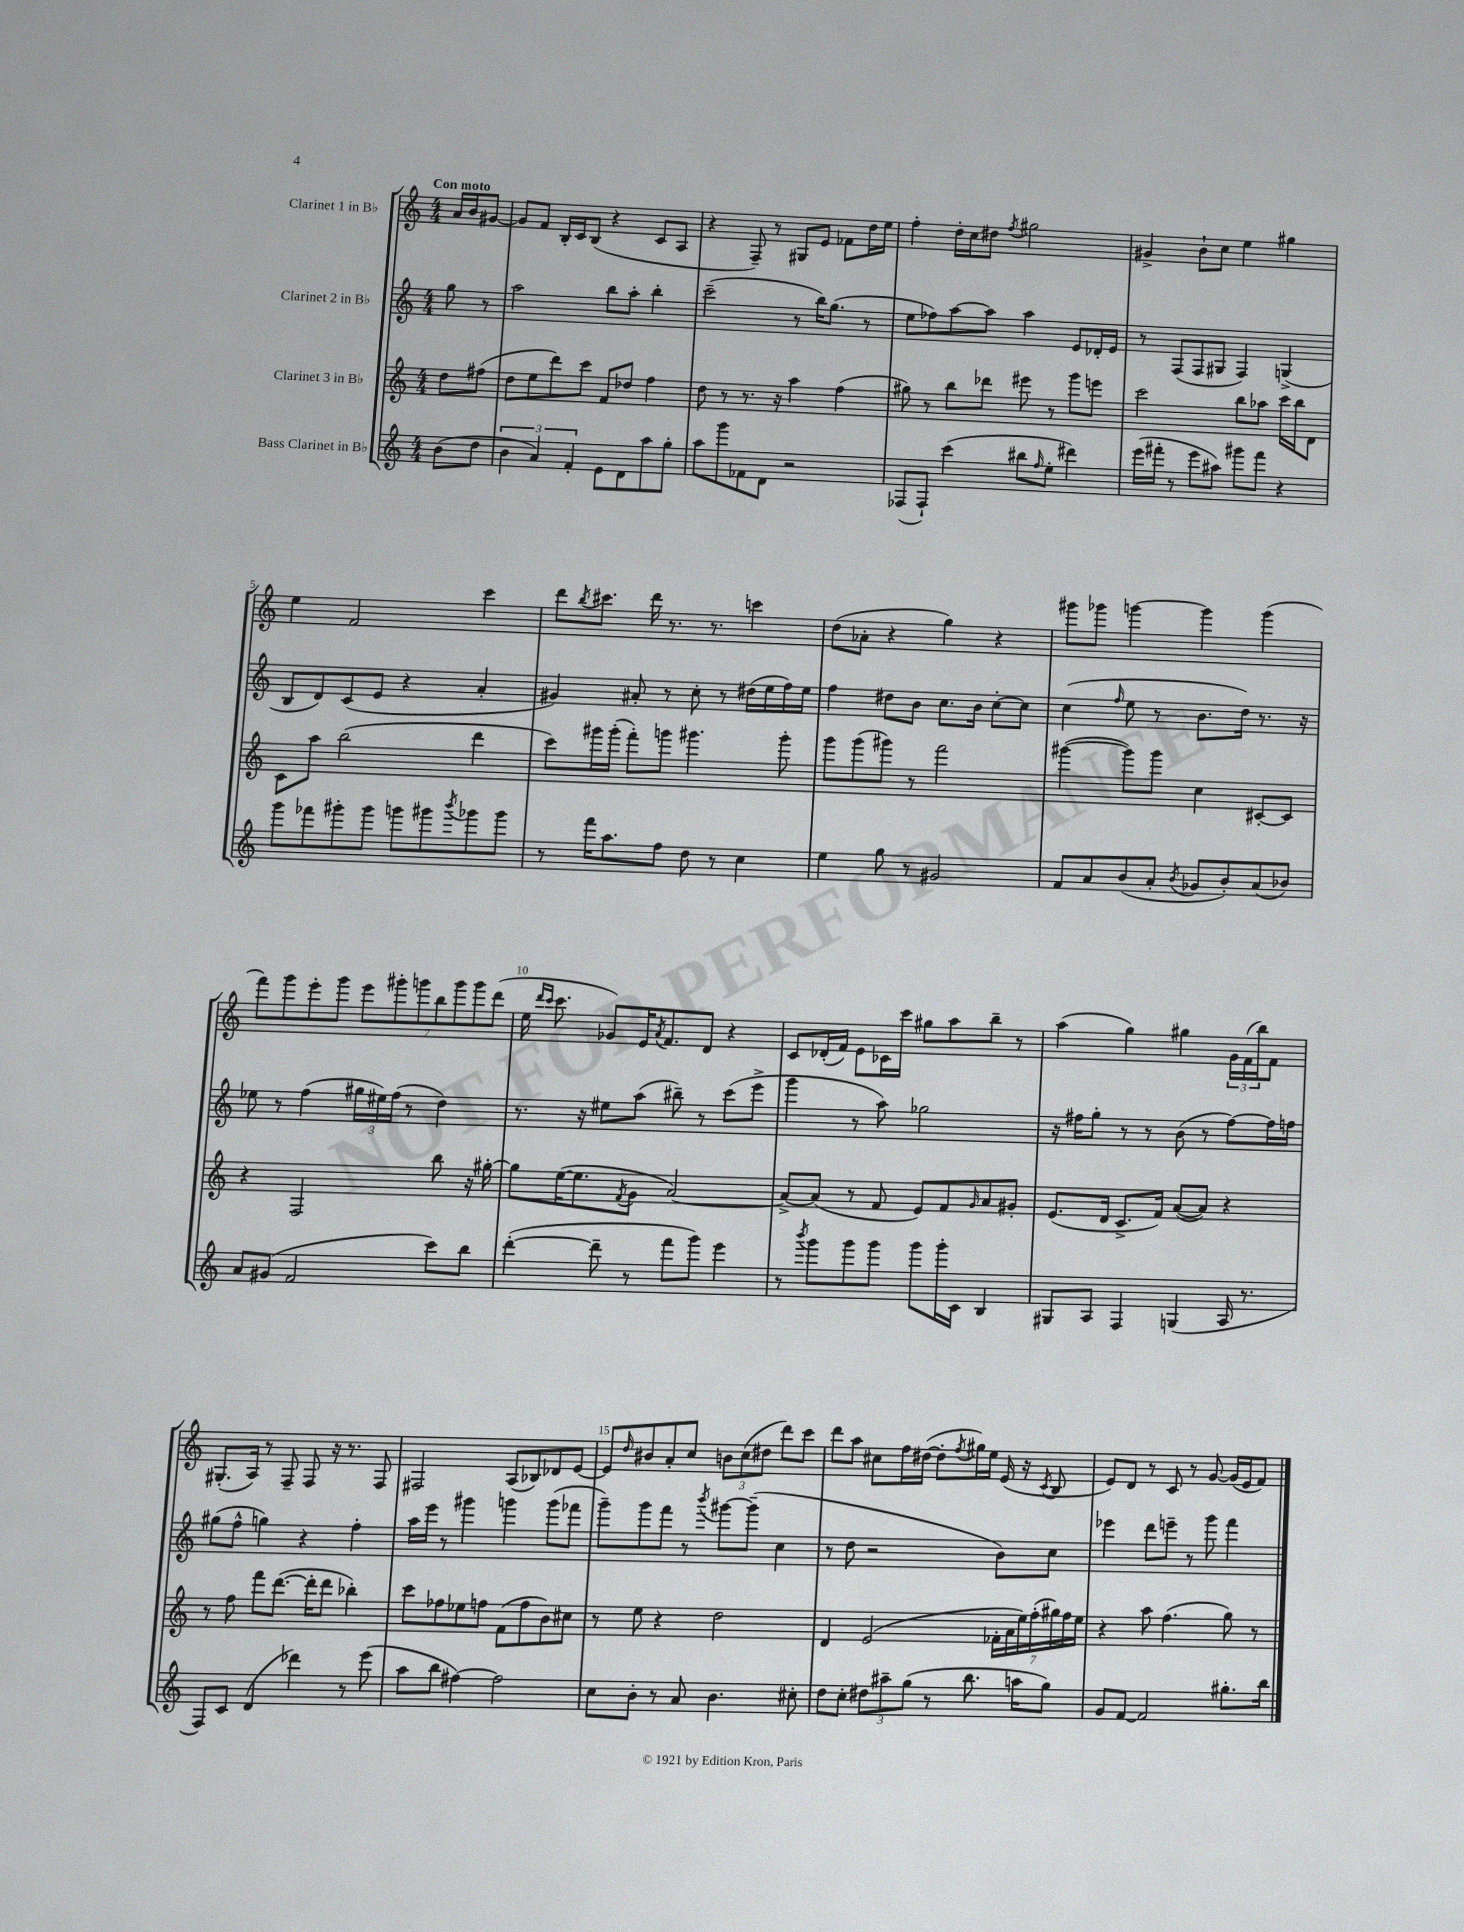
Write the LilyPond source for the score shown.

<<
\new StaffGroup <<
\new Staff = "s0" \with { instrumentName = "Clarinet 1 in Bb" } {
    \clef treble \key c \major \numericTimeSignature \time 4/4 \partial 4 \tempo "Con moto"
    a'16 b'16 gis'8~ |
    gis'8 f'8 b16-. c'16 b8( r4 c'8 a8 |
    r4 f8--) r8 gis8 e'8 fes'8 d''16 e''16 |
    f''4-. d''16-. c''16 dis''8 \acciaccatura { f''8 } gis''2 |
    gis'4-> b'8-! c''8 e''4 gis''4 |
    e''4 f'2 c'''4 |
    d'''8 \acciaccatura { b''8 } cis'''8. d'''16 r8. r8. c'''4 |
    d''8( aes'8-. r4 g''4) r4 |
    gis'''8 ges'''8 g'''4~ g'''4 g'''4( |
    f'''8) g'''8 e'''8-. g'''8 \tuplet 7/4 { e'''8 gis'''8-. g'''8 b''8 g'''8 g'''8 d'''8( } |
    e''16 \grace { d'''16 c'''16 } c'''8. ges'8) e'16 \acciaccatura { a'8 } f'8. d'8 r4 |
    c'8 des'16-.( f'16) e'8 ces'16 c'''16 gis''8 a''8 b''8-- r8 |
    a''4( g''4) gis''4 \tuplet 3/2 { g'16 f'16( b''16) } f'8 |
    gis8.-.( a16) r8 f8-- f8 r16 r8. f8 |
    fis2 a8( bes8) des'8 e'8~ |
    e'8 \grace { d''16 } bis'8 a'8-. c''8 \tuplet 3/2 { b'8 c''8( dis''8 } d'''8) c'''8 |
    d'''8 a''8 cis''8 f''16 dis''16~( dis''8-. \acciaccatura { f''8 } gis''16) e''16 e'16( r16 \acciaccatura { c'8 } b8 |
    e'8) d'8 r8 c'8 r8 g'8~ g'16( e'16 f'8) \bar "|." |
}
\new Staff = "s1" \with { instrumentName = "Clarinet 2 in Bb" } {
    \clef treble \key c \major \numericTimeSignature \time 4/4 \partial 4
    g''8 r8 |
    a''2 b''8 a''8-. b''4-. |
    c'''2--( r8 b''16) g''8.( r8 |
    e''8 fes''8) a''8~ a''8 a''4 e'8 des'16-. e'16 |
    r8 f8( f8 gis8 f4) g4->( |
    b8 d'8) c'8( e'8 r4 a'4-. |
    gis'4) ais'8-. r8 c''8-. r8 dis''16( e''16 f''16) e''16 |
    f''4 dis''8 b'8 c''8. b'16 c''8~-. c''8 |
    c''4( \grace { f''16 } e''8 r8 b'8. d''16) r8. r16 |
    ees''8 r8 f''4( \tuplet 3/2 { gis''16 eis''16) f''16( } r8 d''4) |
    r8. r16 eis''8 a''8( bis''8--) r8 c'''8( e'''8-> |
    g'''4 r8 a''8) ges''2 |
    r16 fis''16 g''8-. r8 r8 b'8( r8 fis''8~) fis''16 f''16 |
    gis''8( f''8-^ g''4) r4 f''4-. |
    a''16 e'''16 r8 gis'''4 g'''4 g'''8( fes'''8 |
    g'''8--) g'''8 f'''8 r8 \acciaccatura { b'''8 } gis'''8~ gis'''8--( c''4 |
    r8 d''8 r2 b'8) c''8 |
    ees'''4 d'''8 e'''8-- r8 g'''8 f'''4 \bar "|." |
}
\new Staff = "s2" \with { instrumentName = "Clarinet 3 in Bb" } {
    \clef treble \key c \major \numericTimeSignature \time 4/4 \partial 4
    d''8 fis''8( |
    d''8 e''8 d'''8) c'''8 f'8 des''8 f''4 |
    d''8 r8 r8. r16 a''4 f''4( |
    gis''8) r8 b''8 des'''8 eis'''8 r8 g'''8 e'''8 |
    c'''2 b''8 aes''8 c'''16 b''16 d'8 |
    c'8 a''8 b''2( d'''4 |
    c'''8) gis'''16 gis'''16-.( f'''8-.) g'''8 gis'''4. gis'''8-. |
    g'''8 g'''8( gis'''8) r8 f'''2 |
    gis'''4~( gis'''8) gis'''8 c''4 cis'8~-. cis'8 |
    r4 f2 b''8 r16 gis''16~-. |
    gis''8 e''16~( e''8. \acciaccatura { f'8 } g'8 a'2~) |
    a'8~-> a'8( r8 f'8 e'8) f'8 \grace { g'16 } a'8 gis'8-. |
    e'8.( d'16 c'8.-> f'16) a'8~( a'8) r4 |
    r8 f''8 f'''8 d'''8.~( d'''16-. d'''8 bes''4-.) |
    c'''8 fes''8 ees''8 f''8 f'8( f''8 b'8) cis''8 |
    r8 e''8 r4 d''2 |
    d'4 e'2( \tuplet 7/4 { fes'16-. a'16 e''16) f''16-.( gis''16) f''16 e''16 } |
    r4 a''8 f''4.( g''8) r8 \bar "|." |
}
\new Staff = "s3" \with { instrumentName = "Bass Clarinet in Bb" } {
    \clef treble \key c \major \numericTimeSignature \time 4/4 \partial 4
    b'8( d''8 |
    \tuplet 3/2 { b'4 a'4) f'4-. } e'8 d'8 a''8 g''8-. |
    a''8 g'''8 fes'8 d'8 r2 |
    fes8( fes8-!) c'''4( bis''8 \grace { f''16 } e''8-. dis'''4) |
    e'''16( fis'''16-. r8 e'''8 ais''8) gis'''8 fis'''8 r4 |
    g'''8 fes'''8 gis'''8-. gis'''8 g'''8 gis'''8 \acciaccatura { b'''8 } ges'''8 ges'''8 |
    r8 f'''16 a''8. f''8 d''8 r8 c''4 |
    e''4 g''8 r8 gis'2 |
    f'8 a'8 b'8( a'8-. \acciaccatura { b'8 } ges'8 b'8-.) a'8( bes'8) |
    a'8 gis'8( f'2 c'''8) b''8 |
    d'''4~-.( d'''8-- r8 f'''8 g'''8) e'''4 |
    r8 \acciaccatura { b'''8 } g'''8 g'''8 g'''8 g'''8 g'''16-. c'16 b4 |
    gis8 a8 f4 g4( a16 r8. |
    f8) c'8 d'4( des'''4) r8 e'''8( |
    a''8 b''8 fis''4~) fis''2 |
    c''8 b'8-. r8 a'8 b'4. cis''8-. |
    d''8 c''8-. \tuplet 3/2 { dis''8 ais''8-- g''8( } r8 b''8. a''16 g''8) |
    g'8 f'8~ f'2 gis''8.-. b''16 \bar "|." |
}
>>
>>
\layout { \context { \Score \override BarNumber.break-visibility = ##(#f #t #t) barNumberVisibility = #(every-nth-bar-number-visible 5) } }
